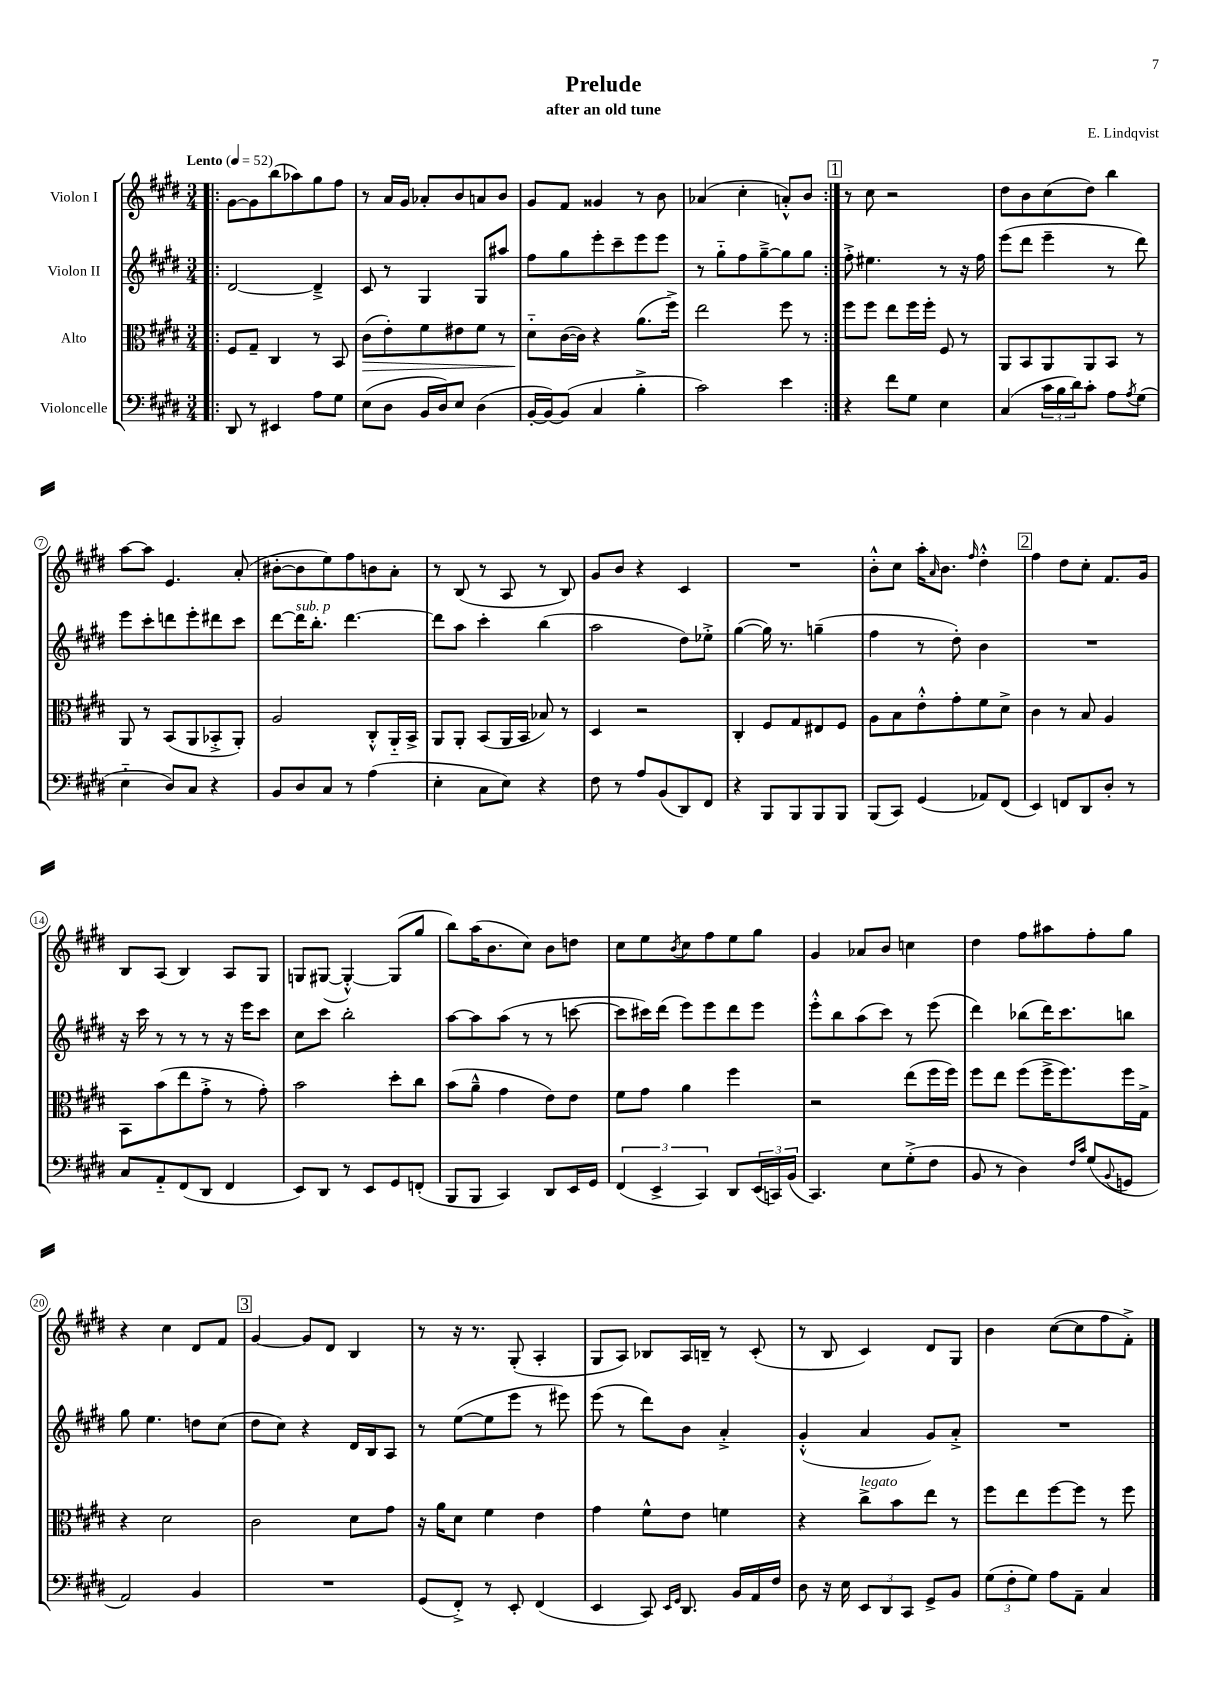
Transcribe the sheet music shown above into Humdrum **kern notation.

**kern	**kern	**dynam	**kern	**kern
*part4	*part3	*part3	*part2	*part1
*staff4	*staff3	*staff3	*staff2	*staff1
*I"Violoncelle	*I"Alto	*	*I"Violon II	*I"Violon I
*clefF4	*clefC3	*	*clefG2	*clefG2
*k[f#c#g#d#]	*k[f#c#g#d#]	*	*k[f#c#g#d#]	*k[f#c#g#d#]
*M3/4	*M3/4	*	*M3/4	*M3/4
*MM52	*MM52	*	*MM52	*MM52
=1!|:	=1!|:	=1!|:	=1!|:	=1!|:
!	!	!	!	!LO:TX:a:B:t=Lento
8DD#/	8F#/L	.	[2d#/	[8g#\L
8r	8G#~/J	.	.	8g#\]
4EE#X/	4C#/	.	.	(8bb\
.	.	.	.	8aa-X\)
8A\L	8r	.	4d#~^/]	8gg#\
8G#\J	8BB/	.	.	8ff#\J
=2	=2	=2	=2	=2
!	!	!LO:HP:b	!	!
(8E\L	(8c#\L	>	8c#/	8r
8D#\J	8e'\)	.	8r	16a/LL
.	.	.	.	16g#/JJ
16BB/LL	8f#\	.	4G#/	8a-X'/L
16D#/J)	.	.	.	.
8E/J	8e#X\	.	.	8b/
(4D#\	8f#\J	.	8G#/L	8an/
.	8r	.	8aa#X/J	8b/J
=3	=3	=3	=3	=3
[16BB'/LL	8d#\L	.	8ff#\L	8g#/L
16BB/J_)	.	.	.	.
(8BB/J]	([16c#\L	]	8gg#\	8f#/J
.	16c#\JJ])	.	.	.
4C#/	4r	.	8eee'\	4g##X/
.	.	.	8ccc#~\	.
4B'^\	(8.a\L	.	8eee\	8r
.	.	.	8eee\J	8b\
.	16ff#^\Jk)	.	.	.
=4	=4	=4	=4	=4
2c#\)	2ee\	.	8r	(4a-X/
.	.	.	8gg#\L	.
.	.	.	8ff#\	4cc#'\
.	.	.	[8gg#~^\	.
4e\	8ff#\	.	8gg#\]	8an'^^/L)
.	8r	.	8gg#\J	8b/J
!!LO:REH:place=s1:t=1
=5:|!	=5:|!	=5:|!	=5:|!	=5:|!
4r	8ff#\L	.	8ff#'^\	8r
.	8ff#\J	.	4.ee#X\	8cc#\
8f#\L	8ee\L	.	.	2r
8G#\J	16ff#\L	.	.	.
.	16ff#'\JJ	.	.	.
4E\	8F#/	.	8r	.
.	8r	.	16r	.
.	.	.	16ff#\	.
=6	=6	=6	=6	=6
(4C#/	8AA/L	.	(8eee\L	8dd#\L
.	8BB/	.	8ddd#\J	8b\
24c#\LL	8AA/	.	4eee~\	(8cc#\
24B\	.	.	.	.
24d#\J)	.	.	.	.
8c#'\J	8AA/	.	.	8dd#\J)
8A\L	8BB/J	.	8r	4bb\
8qA/	.	.	.	.
(8G#\J	8r	.	8ddd#\)	.
!!LO:LB:g=z
=7	=7	=7	=7	=7
4E\	8AA/	.	8eee\L	[8aa\L
.	8r	.	8ccc#'\	8aa\J]
8D#/L)	(8BB/L	.	8dddn\	4.e/
8C#/J	8AA/	.	8eee'\	.
4r	8BB-X'^/	.	8ddd#X\	.
.	8AA'/J)	.	8ccc#\J	(8a'/
=8	=8	=8	=8	=8
8BB/L	2A/	.	[8ddd#\L	[8b#X'\L
!	!	!	!LO:TX:a:i:t=sub. p	!
8D#/	.	.	16ddd#\K]	8b#\]
.	.	.	8.bb'\J	.
8C#/J	.	.	.	8ee\)
8r	.	.	[4.ddd#\	8ff#\
(4A\	8C#'^^/L	.	.	8bn\
.	16AA/L	.	.	8a'\J
.	16BB^/JJ	.	.	.
=9	=9	=9	=9	=9
4E'\	8AA/L	.	8ddd#\L]	8r
.	8AA'/J	.	8aa\J	(8B/
8C#\L	(8BB/L	.	4ccc#'\	8r
8E\J)	16AA/L	.	.	8A/
.	16BB/JJ	.	.	.
4r	8B-X/)	.	(4bb\	8r
.	8r	.	.	8B/)
=10	=10	=10	=10	=10
8F#\	4D#/	.	2aa\	8g#/L
8r	.	.	.	8b/J
8A/L	2r	.	.	4r
(8BB/	.	.	.	.
8DD#/)	.	.	8dd#\L)	4c#/
8FF#/J	.	.	8ee-X'^\J	.
=11	=11	=11	=11	=11
4r	4C#'/	.	([4gg#\	2.r
8BBB/L	8F#/L	.	16gg#\])	.
.	.	.	8.r	.
8BBB/	8G#/	.	.	.
8BBB/	8E#X/	.	(4ggn~\	.
8BBB/J	8F#/J	.	.	.
=12	=12	=12	=12	=12
(8BBB/L	8A\L	.	4ff#\	8b'^^\L
8CC#/J)	8B\	.	.	8cc#\J
(4GG#/	8e'^^\	.	8r	16aa'\KL
.	.	.	.	16qqa/
.	.	.	.	8.b\J
.	8g#'\	.	8dd#'\)	.
.	.	.	.	16qqff#/
8AA-X/L)	8f#\	.	4b\	4dd#'^^\
(8FF#/J	8d#^\J	.	.	.
!!LO:REH:place=s1:t=2
=13	=13	=13	=13	=13
4EE/)	4c#\	.	2.r	4ff#\
8FFn/L	8r	.	.	8dd#\L
8DD#/	8B/	.	.	8cc#'\J
8D#'/J	4A/	.	.	8.f#/L
8r	.	.	.	.
.	.	.	.	16g#/Jk
!!LO:LB:g=z
=14	=14	=14	=14	=14
8C#/L	8BB\L	.	16r	8B/L
.	.	.	16ccc#\	.
8AA/	(8b\	.	8r	(8A/J
(8FF#/	8ee\	.	8r	4B/)
8DD#/J	8g#'^\J	.	8r	.
4FF#/	8r	.	16r	8A/L
.	.	.	16eee\KL	.
.	8g#'\)	.	8ccc#\J	8G#/J
=15	=15	=15	=15	=15
8EE/L)	2b\	.	8cc#\L	8Gn/L
8DD#/J	.	.	8ccc#\J	([8G#X/J
8r	.	.	2bb'\	4G#'^^/_)
8EE/L	.	.	.	.
8GG#/	8dd#'\L	.	.	(8G#/L]
(8FFn'/J	8cc#\J	.	.	8gg#/J
=16	=16	=16	=16	=16
8BBB/L	(8b\L	.	[8aa\L	8bb\L)
8BBB/J	8a~^^\J	.	8aa\]	(16aa\K
.	.	.	.	8.b\
4CC#/)	4g#\	.	(8aa\J	.
.	.	.	8r	8cc#\J)
8DD#/L	8e\L)	.	8r	8b\L
16EE/L	8e\J	.	[8cccn\	8ddn\J
16GG#/JJ	.	.	.	.
=17	=17	=17	=17	=17
(6FF#/	8f#\L	.	8ccc\L]	8cc#\L
.	8g#\J	.	16ccc#X\L)	8ee\
6EE^/	.	.	.	.
.	.	.	(16ddd#\JJ	.
.	.	.	.	8qb/
.	4a\	.	8eee\L)	8cc#\
6CC#/)	.	.	.	.
.	.	.	8eee\	8ff#\
8DD#/L	4ff#\	.	8ddd#\	8ee\
(24EE/L	.	.	8eee\J	8gg#\J
24CCn/)	.	.	.	.
(24BB/JJ	.	.	.	.
=18	=18	=18	=18	=18
4.CC#/)	2r	.	8eee'^^\L	4g#/
.	.	.	8bb\	.
.	.	.	(8aa\	8a-X/L
8E\L	.	.	8ccc#\J)	8b/J
(8G#'^\	(8ee\L	.	8r	4ccn\
8F#\J	16ff#\L	.	(8eee\	.
.	16ff#\JJ)	.	.	.
=19	=19	=19	=19	=19
8BB/	8ff#\L	.	4ddd#\)	4dd#\
8r	8ee\J	.	.	.
4D#\)	(8ff#\L	.	(8bb-X\L	8ff#\L
.	16ff#^\K	.	16ddd#\K)	8aa#X\
.	8.ff#\)	.	8.ccc#\	.
16qqF#/LL	.	.	.	.
16qqc#/JJ	.	.	.	.
(8G#/L	.	.	.	8ff#'\
8qqBB/	.	.	.	.
8GGn/J	16ff#\L	.	8bbn\J	8gg#\J
.	16G#^\JJ	.	.	.
!!LO:LB:g=z
=20	=20	=20	=20	=20
2AA/)	4r	.	8gg#\	4r
.	.	.	4.ee\	.
.	2d#\	.	.	4cc#\
4BB/	.	.	8ddn\L	8d#/L
.	.	.	(8cc#\J	8f#/J
!!LO:REH:place=s1:t=3
=21	=21	=21	=21	=21
2.r	2c#\	.	8dd#\L	[4g#/
.	.	.	8cc#\J)	.
.	.	.	4r	8g#/L]
.	.	.	.	8d#/J
.	8d#\L	.	16d#/LL	4B/
.	.	.	16B/J	.
.	8g#\J	.	8A/J	.
=22	=22	=22	=22	=22
(8GG#/L	16r	.	8r	8r
.	16a\KL	.	.	.
8FF#'^/J)	8d#\J	.	([8ee\L	16r
.	.	.	.	8.r
8r	4f#\	.	8ee\]	.
8EE'/	.	.	8eee\J	(8G#'/
(4FF#/	4e\	.	8r	4A'/
.	.	.	8eee#X\)	.
=23	=23	=23	=23	=23
4EE/	4g#\	.	(8eee\	8G#/L
.	.	.	8r	8A/J)
8CC#/)	8f#^^\L	.	8ddd#\L)	8B-X/L
16qqEE/LL	.	.	.	.
16qqGG#/JJ	.	.	.	.
8.DD#/	8e\J	.	8b\J	16A/L
.	.	.	.	16Bn~/JJ
.	4fn\	.	4a'^/	8r
16BB/LL	.	.	.	.
16AA/	.	.	.	(8c#'/
16F#/JJ	.	.	.	.
=24	=24	=24	=24	=24
8D#\	4r	.	(4g#'^^/	8r
16r	.	.	.	8B/
16E\	.	.	.	.
!	!LO:TX:a:i:t=legato	!	!	!
12EE/L	8cc#^\L	.	4a/	4c#/)
12DD#/	.	.	.	.
.	8b\	.	.	.
12CC#/J	.	.	.	.
8GG#^/L	8ee\J	.	8g#/L)	8d#/L
8BB/J	8r	.	8a'^/J	8G#/J
=25	=25	=25	=25	=25
(12G#\L	8ff#\L	.	2.r	4b\
12F#'\	.	.	.	.
.	8ee\	.	.	.
12G#\J)	.	.	.	.
8A\L	[8ff#\	.	.	([8cc#\L
8AA~\J	8ff#\J]	.	.	8cc#\]
4C#/	8r	.	.	8ff#\
.	8ff#\	.	.	8f#'^\J)
==	==	==	==	==
*-	*-	*-	*-	*-
